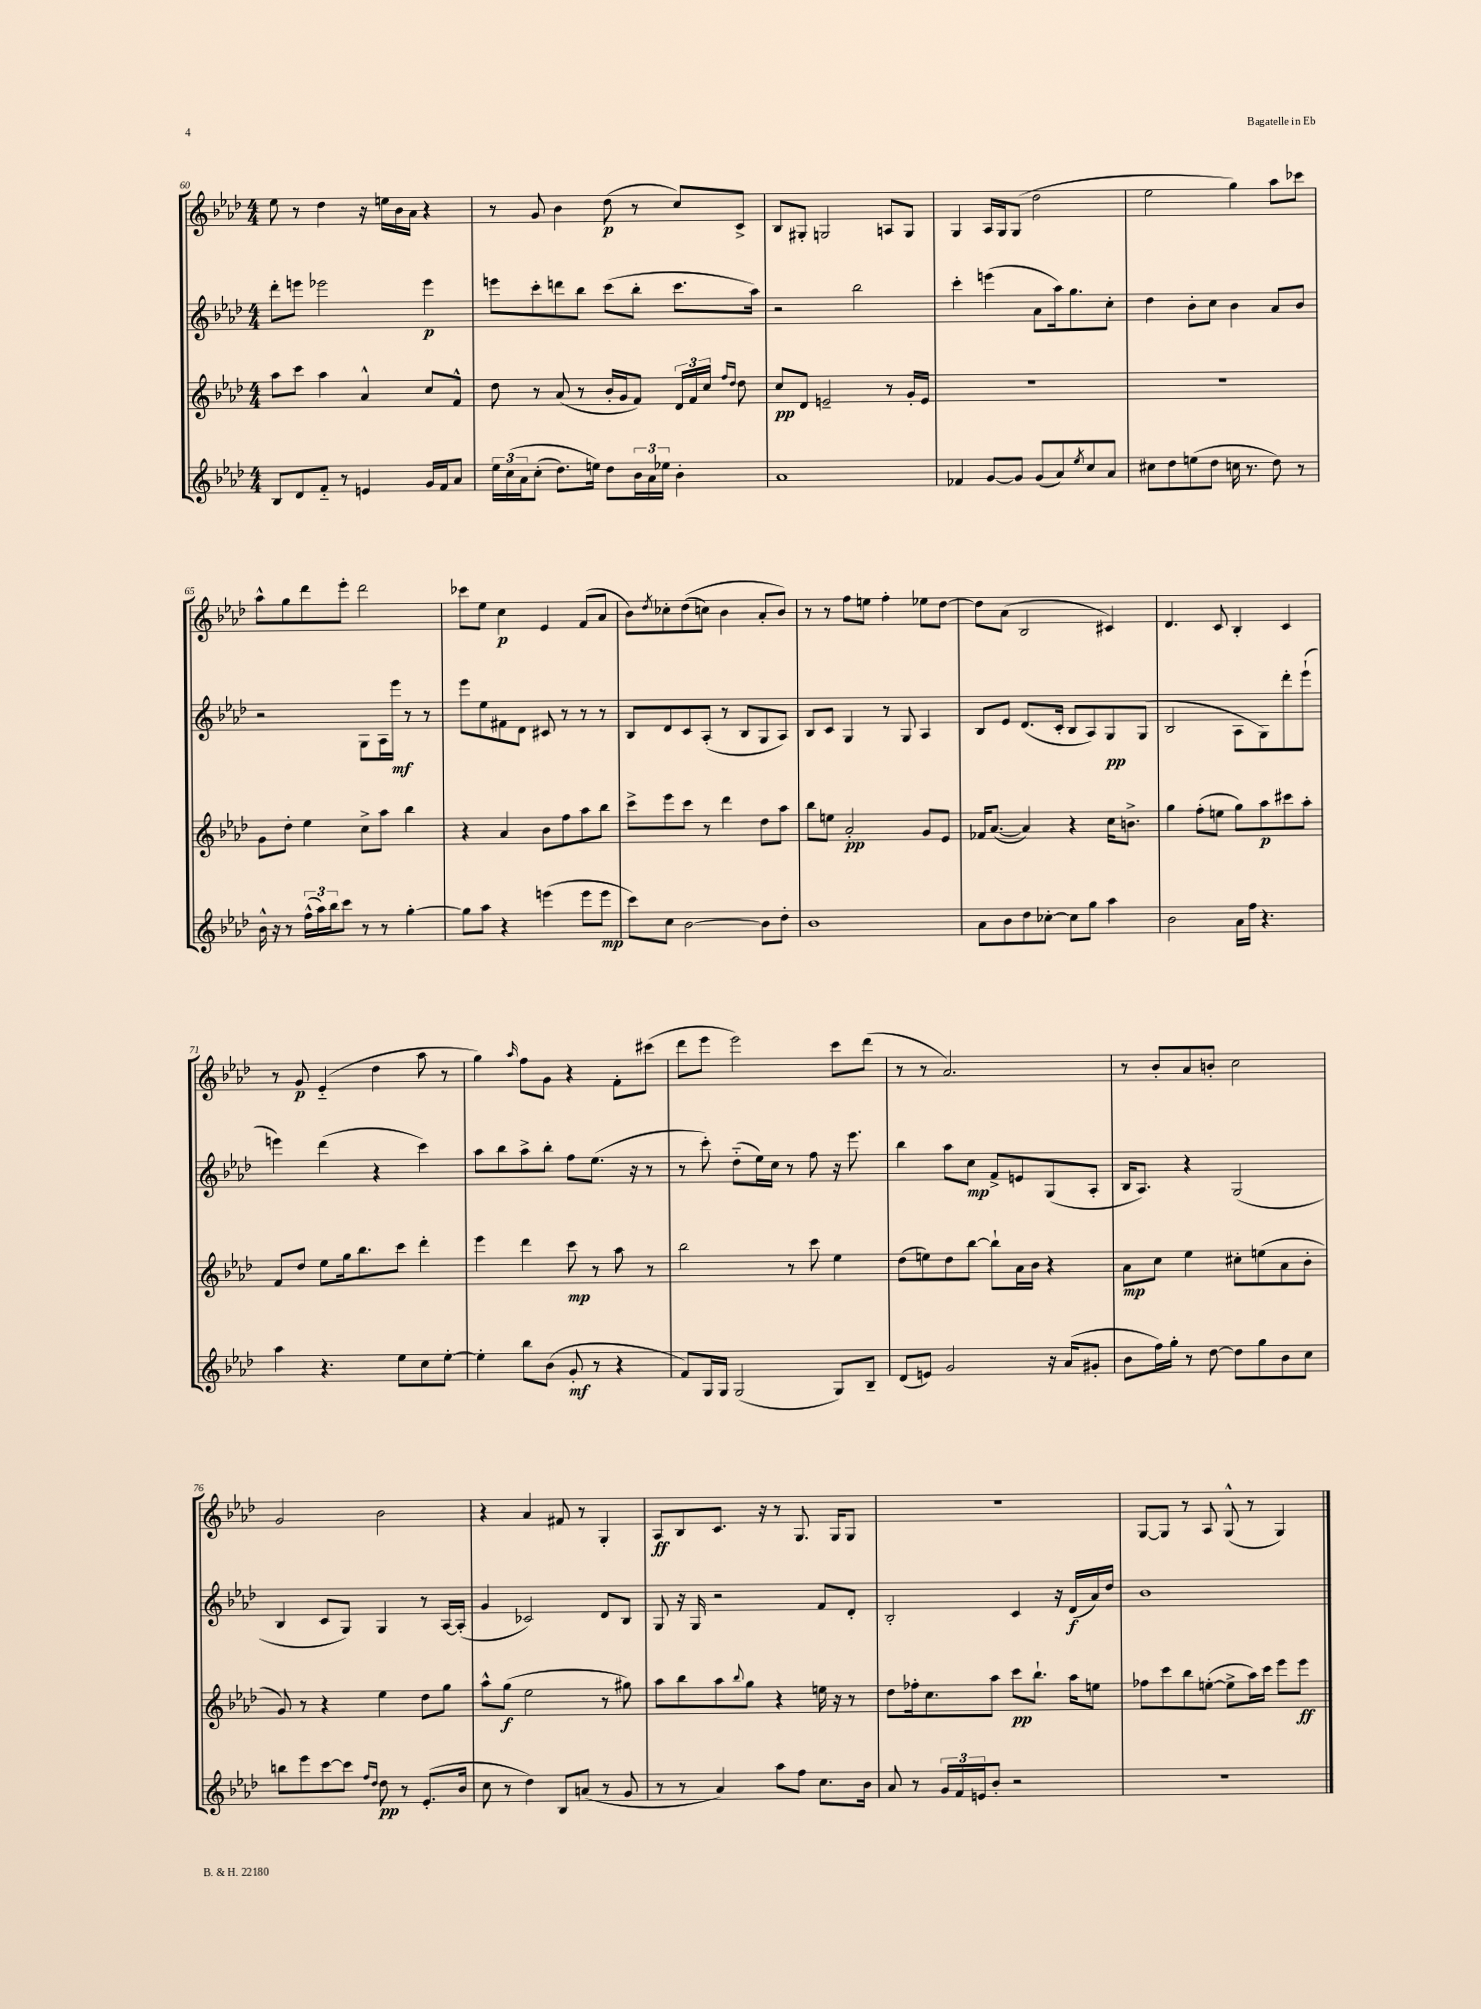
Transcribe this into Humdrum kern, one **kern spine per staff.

**kern	**kern	**kern	**kern
*staff4	*staff3	*staff2	*staff1
*clefG2	*clefG2	*clefG2	*clefG2
*k[b-e-a-d-]	*k[b-e-a-d-]	*k[b-e-a-d-]	*k[b-e-a-d-]
*M4/4	*M4/4	*M4/4	*M4/4
8B-	8aa-	8ddd-'	8ee-
8d-	8ccc	8eee	8r
8f'~	4aa-	2eee-	4dd-
8r	.	.	.
4e	4a-^^	.	16r
.	.	.	16ee
.	.	.	16b-
.	.	.	16a-
16g	8cc	4eee-	4r
16f	.	.	.
8a-	8f^^	.	.
=	=	=	=
24ee-	8dd-	8eee	8r
&(24cc	.	.	.
24a-	.	.	.
(8cc'	8r	8ccc'	8g
8.dd-)	(8a-	8ddd	4b-
.	8r	8bb-	.
16ee&)	.	.	.
8dd-	16b-'	(8ccc	(8dd-
.	16g	.	.
24b-	8f)	8bb-'	8r
24a-	.	.	.
24ee-	.	.	.
4b-'	24d-	8.ccc	8cc)
.	24f	.	.
.	24cc	.	.
.	16qqff	.	.
.	16qqdd-	.	.
.	8dd-	.	8c^
.	.	16aa-)	.
=	=	=	=
1a-	8cc	2r	8B-
.	8d-	.	8G#'
.	2e~	.	2G
.	.	2bb-	.
.	8r	.	8A
.	16g'	.	8G
.	16e	.	.
=	=	=	=
4f-	1r	4ccc'	4G
[8g	.	(4eee	16A-
.	.	.	16G
8g]	.	.	(8G
(8g	.	8a-	2dd-
8a-)	.	16aa-)	.
.	.	8.gg	.
8qee-	.	.	.
8cc	.	.	.
8a-	.	8cc'	.
=	=	=	=
8cc#	1r	4dd-	2ee-
8dd-	.	.	.
(8ee	.	8b-'	.
8dd-	.	8cc	.
16cc	.	4b-	4gg)
8.r	.	.	.
8dd-)	.	8a-	8aa-
8r	.	8b-	8ccc-
=	=	=	=
16b-^^	8g	2r	8aa-^^
16r	.	.	.
8r	8dd-'	.	8gg
(24ff^^	4ee-	.	8ddd-
24aa-)	.	.	.
24bb-	.	.	.
8ccc	.	.	8eee-'
8r	8cc^	8G	2ddd-
8r	8aa-	16A-	.
.	.	16eee-	.
[4gg'	4bb-	8r	.
.	.	8r	.
=	=	=	=
8gg]	4r	8eee-	8ccc-
8aa-	.	8ee-	8ee-
4r	4a-	8f#	4cc
.	.	8d-	.
(4eee	8b-	8c#	4e-
.	8ff	8r	.
8eee	8aa-	8r	(8f
8eee	8bb-	8r	8a-
=	=	=	=
8ccc)	8ccc^	8B-	8b-)
.	.	.	8qdd-
8cc	8eee-	8d-	8cc-'
[2b-	8ccc	8c	&((8dd-
.	8r	(8A-'	8cc)
.	4ddd-	8r	4b-
.	.	8B-	.
8b-]	8dd-	8G	8a-'
8dd-'	8aa-	8A-)	8b-&)
=	=	=	=
1b-	8bb-	8B-	8r
.	8ee	8c	8r
.	2a-'	4G	8ff
.	.	.	8ee
.	.	8r	4ff'
.	.	8G	.
.	8g	4A-	8ee-
.	8e-	.	[8dd-
=	=	=	=
8a-	16f-	8B-	8dd-]
.	([8.a-	.	.
8b-	.	8e-	(8a-
8dd-	4a-])	(8.d-	2B-
[8cc-'	.	.	.
.	.	16c'	.
8cc-]	4r	8B-	.
8gg	.	8A-)	.
4aa-	16cc	8G	4c#)
.	8.b^	.	.
.	.	(8G	.
=	=	=	=
2b-	4gg	2B-	4.d-
.	(8ff'	.	.
.	8ee	.	8c
16a-	8gg)	8A-	4B-'
16ff	.	.	.
4.r	8aa-	8G)	.
.	8ccc#	8ddd-'	4c
.	8aa-'	(8eee-`	.
=	=	=	=
4aa-	8f	4eee)	8r
.	8dd-	.	8g
4.r	8ee-	(4ddd-	(4e-'~
.	16gg	.	.
.	8.bb-	.	.
.	.	4r	4dd-
8ee-	8ccc	.	.
8cc	4ddd-'	4ccc)	8aa-
[8ee-'	.	.	8r
=	=	=	=
4ee-']	4eee-	8aa-	4gg)
.	.	8bb-	.
.	.	.	16qqaa-
8bb-	4ddd-	8aa-^	8ff
(8b-	.	8bb-'	8g
8g'	8ccc	8ff	4r
8r	8r	(8.ee-	.
4r	8aa-	.	8f'
.	.	16r	.
.	8r	8r	(8ccc#
=	=	=	=
8f)	2bb-	8r	8ddd-
16G	.	8ccc')	8eee-
16G	.	.	.
(2G	.	(8dd-'~	2eee-)
.	.	16ee-)	.
.	.	16cc	.
.	8r	8r	.
.	8ccc	8ff	.
8G)	4ee-	16r	8ccc
.	.	8.eee-	.
8B-~	.	.	(8ddd-
=	=	=	=
(8d-	(8dd-	4bb-	8r
8e)	8ee)	.	8r
2g	8dd-	8aa-	2.a-)
.	[8bb-	8cc	.
.	8bb-`]	8f^	.
.	16a-	8e	.
.	16b-	.	.
16r	4r	(8G	.
(16a-	.	.	.
8g#'	.	8A-'	.
=	=	=	=
8b-	8a-	16B-	8r
.	.	8.A-)	.
16ff)	8cc	.	8b-'
16gg'	.	.	.
8r	4ee-	4r	8a-
[8dd-	.	.	8b'
8dd-]	8cc#'	(2G	2cc
8gg	(8ee	.	.
8b-	8a-	.	.
8cc	8b-'	.	.
=	=	=	=
8bb	8g)	4B-	2g
8eee-	8r	.	.
[8ccc	4r	8c	.
8ccc]	.	8G)	.
16qqff	.	.	.
16qqdd-	.	.	.
8dd-	4ee-	4G	2b-
8r	.	.	.
(8.e-'	8dd-	8r	.
.	8gg	[16A-	.
16b-	.	(16A-']	.
=	=	=	=
8cc	8aa-^^	4g	4r
8r	(8gg	.	.
4dd-)	2ee-	2c-)	4a-
8B-	.	.	8f#
(8a	.	.	8r
8r	8r	8d-	4G'
8g	8gg#)	8B-	.
=	=	=	=
8r	8aa-	8G	8A-
8r	8bb-	16r	8B-
.	.	16G	.
4a-)	8aa-	2r	8.c
.	8qqbb-	.	.
.	8gg	.	.
.	.	.	16r
8aa-	4r	.	8r
8ff	.	.	8.G
8.cc	16ee	8f	.
.	16r	.	16G
.	8r	8d-'	8G
16b-	.	.	.
=	=	=	=
8a-	8dd-	2B-'	1r
8r	16ff-'	.	.
.	8.cc	.	.
24g	.	.	.
24f	.	.	.
24e	.	.	.
8b-'	8aa-	.	.
2r	8ccc	4c	.
.	8.bb-`	.	.
.	.	16r	.
.	16aa-	(16d-	.
.	8ee	16a-)	.
.	.	16dd-	.
=	=	=	=
1r	8ff-	1b-	[8G
.	8ccc	.	8G]
.	8bb-	.	8r
.	([8ee'	.	8A-
.	8ee^]	.	(8G^^
.	16aa-)	.	8r
.	16ccc	.	.
.	8eee-	.	4G)
.	8eee-	.	.
==	==	==	==
*-	*-	*-	*-
